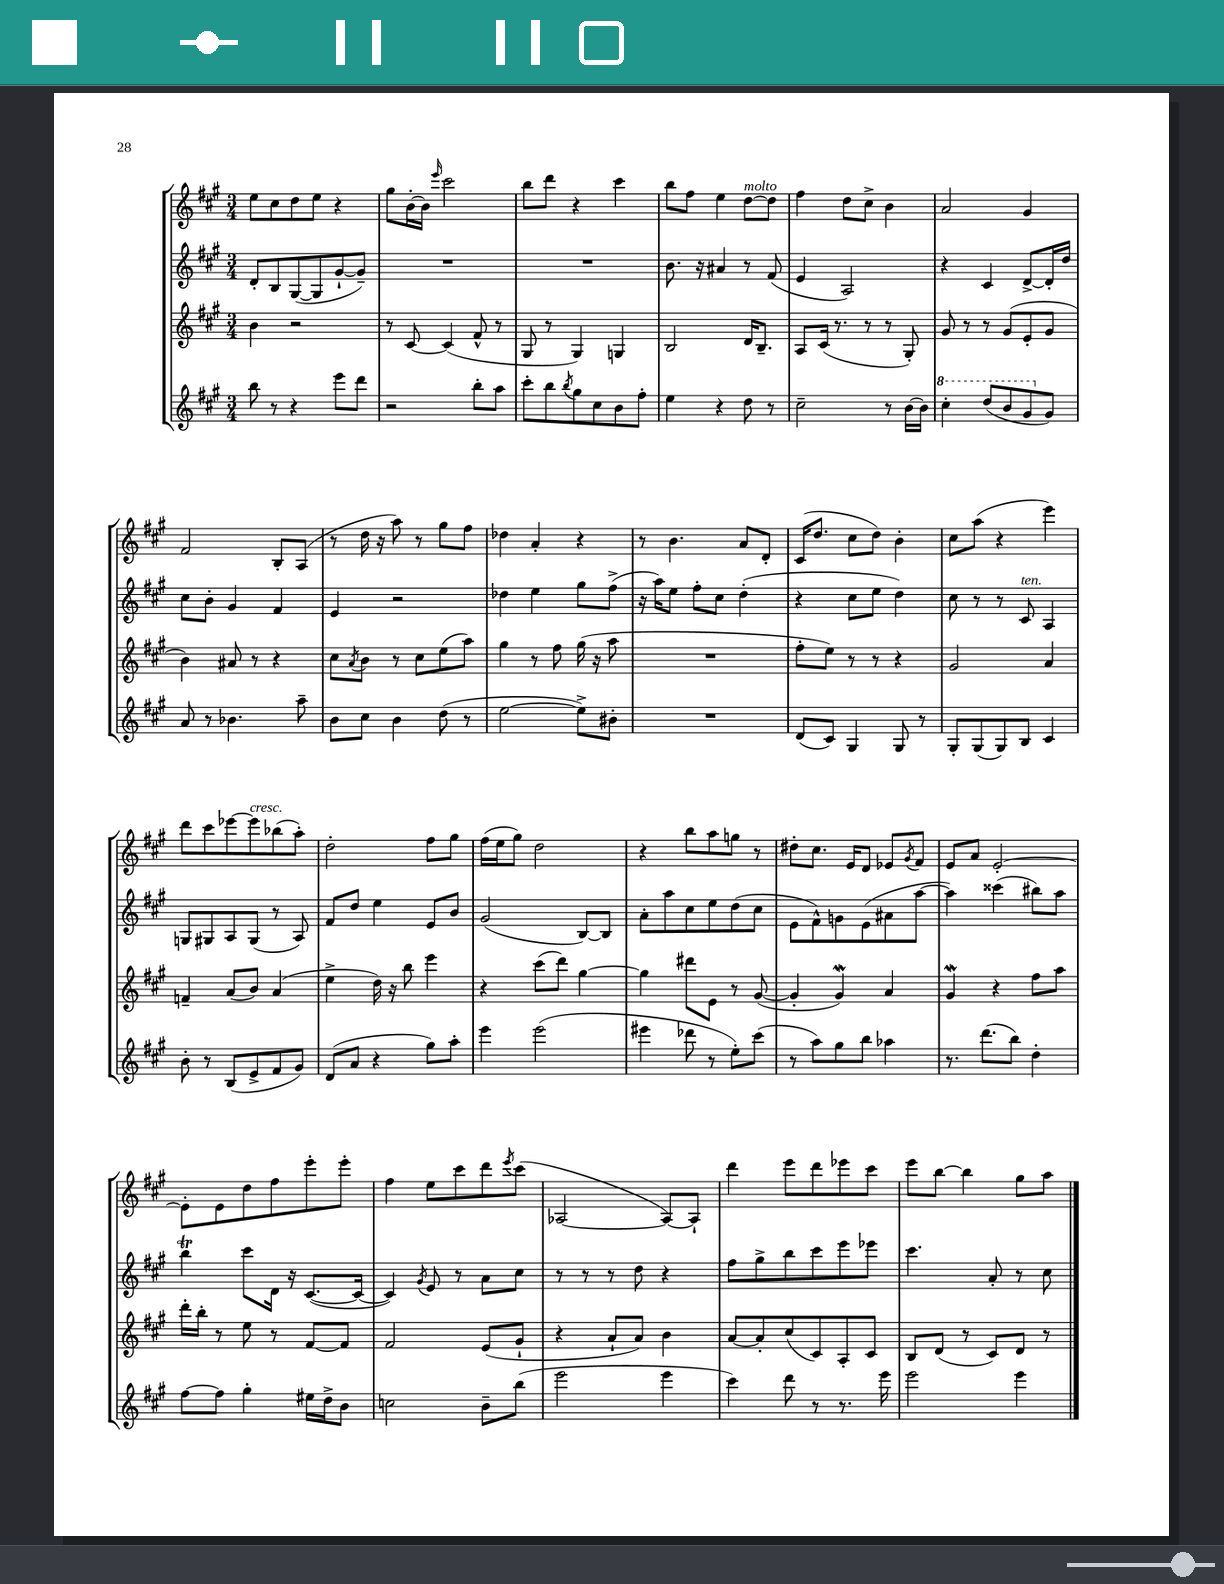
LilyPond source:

<<
\new StaffGroup <<
\new Staff = "s0" {
    \clef treble \key a \major \numericTimeSignature \time 3/4
    e''8 cis''8 d''8 e''8 r4 |
    gis''8 b'16~-. b'16 \grace { e'''16 } cis'''2 |
    b''8 d'''8 r4 cis'''4 |
    b''8 fis''8 e''4 d''8~^\markup { \italic "molto" } d''8 |
    fis''4 d''8 cis''8-> b'4 |
    a'2 gis'4 |
    fis'2 b8-. a8( |
    r8 d''16 r16 a''8) r8 gis''8 fis''8 |
    des''4 a'4-. r4 |
    r8 b'4. a'8 d'8-. |
    cis'16( d''8. cis''8 d''8) b'4-. |
    cis''8 a''8( r4 e'''4) |
    d'''8 cis'''8 ees'''8~ ees'''8^\markup { \italic "cresc." } bes''8( a''8-.) |
    d''2-. fis''8 gis''8 |
    fis''16( e''16 gis''8) d''2 |
    r4 b''8 a''8 g''8 r8 |
    dis''8-. cis''8. e'16 d'8 ees'8 \acciaccatura { gis'8 } fis'8 |
    e'8 a'8 e'2~-. |
    e'8-. e'8 d''8 fis''8 e'''8-. e'''8-. |
    fis''4 e''8 cis'''8 d'''8 \acciaccatura { e'''8 } cis'''8( |
    aes2~ aes8~) aes8-! |
    d'''4 e'''8 d'''8 ees'''8 cis'''8 |
    e'''8 b''8~ b''4 gis''8 a''8 \bar "|." |
}
\new Staff = "s1" {
    \clef treble \key a \major \numericTimeSignature \time 3/4
    d'8-. b8 gis8~( gis8 gis'8~-! gis'8--) |
    R2. |
    R2. |
    b'8. r16 ais'4 r8 fis'8( |
    e'4 a2) |
    r4 cis'4 d'8~-> d'16-. d''16 |
    cis''8 b'8-. gis'4 fis'4 |
    e'4 r2 |
    des''4 e''4 gis''8 fis''8->( |
    r16 a''16) e''8 fis''8-. cis''8 d''4-.( |
    r4 cis''8 e''8 d''4) |
    cis''8 r8 r8 cis'8^\markup { \italic "ten." } a4 |
    g8 gis8 a8 gis8( r8 a8) |
    fis'8 d''8 e''4 e'8 b'8 |
    gis'2( b8~) b8 |
    a'8-. a''8 cis''8 e''8 d''8( cis''8 |
    e'8 fis'8-^) g'8 e'8( ais'8 a''8~ |
    a''4) cisis'''4( bis''8) a''8 |
    b''4\trill cis'''8 d'16 r16 cis'8.~( cis'16~ |
    cis'4) \acciaccatura { gis'8 } e'8 r8 a'8 cis''8 |
    r8 r8 r8 d''8 r4 |
    fis''8 gis''8-> b''8 cis'''8 e'''8 ees'''8 |
    cis'''4. a'8-. r8 cis''8 \bar "|." |
}
\new Staff = "s2" {
    \clef treble \key a \major \numericTimeSignature \time 3/4
    b'4 r2 |
    r8 cis'8~ cis'4( fis'8-^ r8 |
    gis8 r8 gis4) g4 |
    b2 d'16 b8.-- |
    a8 cis'16( r8. r8 r8 gis8-.) |
    gis'8 r8 r8 gis'8( e'8-. gis'8 |
    b'4) ais'8 r8 r4 |
    cis''8 \acciaccatura { a'8 } b'8 r8 cis''8 e''8( a''8) |
    gis''4 r8 fis''8 gis''16( r16 a''8 |
    R2. |
    fis''8-. e''8) r8 r8 r4 |
    gis'2 a'4 |
    f'4-- a'8( b'8) a'4( |
    e''4-> d''16) r16 b''8 e'''4 |
    r4 cis'''8( d'''8) gis''4~ |
    gis''4 dis'''8 e'8 r8 gis'8~( |
    gis'4-. gis'4\mordent) a'4 |
    gis'4\mordent r4 fis''8 a''8 |
    d'''16-. b''16-. r8 e''8 r8 fis'8~ fis'8 |
    fis'2 e'8( gis'8-! |
    r4 a'8-! a'8) b'4 |
    a'8~ a'8-. cis''8( cis'8) a8-. cis'8 |
    b8 d'8( r8 cis'8) d'8 r8 \bar "|." |
}
\new Staff = "s3" {
    \clef treble \key a \major \numericTimeSignature \time 3/4
    b''8 r8 r4 e'''8 d'''8 |
    r2 b''8-. a''8 |
    cis'''8-. b''8 \acciaccatura { b''8 } gis''8 cis''8 b'8 fis''8-. |
    e''4 r4 d''8 r8 |
    cis''2-- r8 b'16~ b'16 |
    \ottava #1 cis'''4-. d'''8( b''8 gis''8 \ottava #0 gis'8) |
    a'8 r8 bes'4. a''8-- |
    b'8 cis''8 b'4 d''8( r8 |
    e''2~ e''8->) bis'8-. |
    R2. |
    d'8( cis'8) gis4 gis8 r8 |
    gis8-. gis8( gis8) b8 cis'4 |
    b'8-. r8 b8( e'8-> fis'8 gis'8) |
    d'8( a'8 r4 gis''8) a''8-. |
    e'''4 e'''2( |
    eis'''4 des'''8 r8 e''8-.) cis'''8( |
    r8 a''8) gis''8 b''8 aes''4 |
    r8. d'''8.( b''8) d''4-. |
    fis''8~ fis''8 gis''4-. eis''16 d''16-> b'8 |
    c''2 b'8-- b''8( |
    e'''2 e'''4 |
    cis'''4) d'''8 r8 r8. e'''16 |
    e'''2 e'''4 \bar "|." |
}
>>
>>
\layout { \context { \Score \remove "Bar_number_engraver" } }
